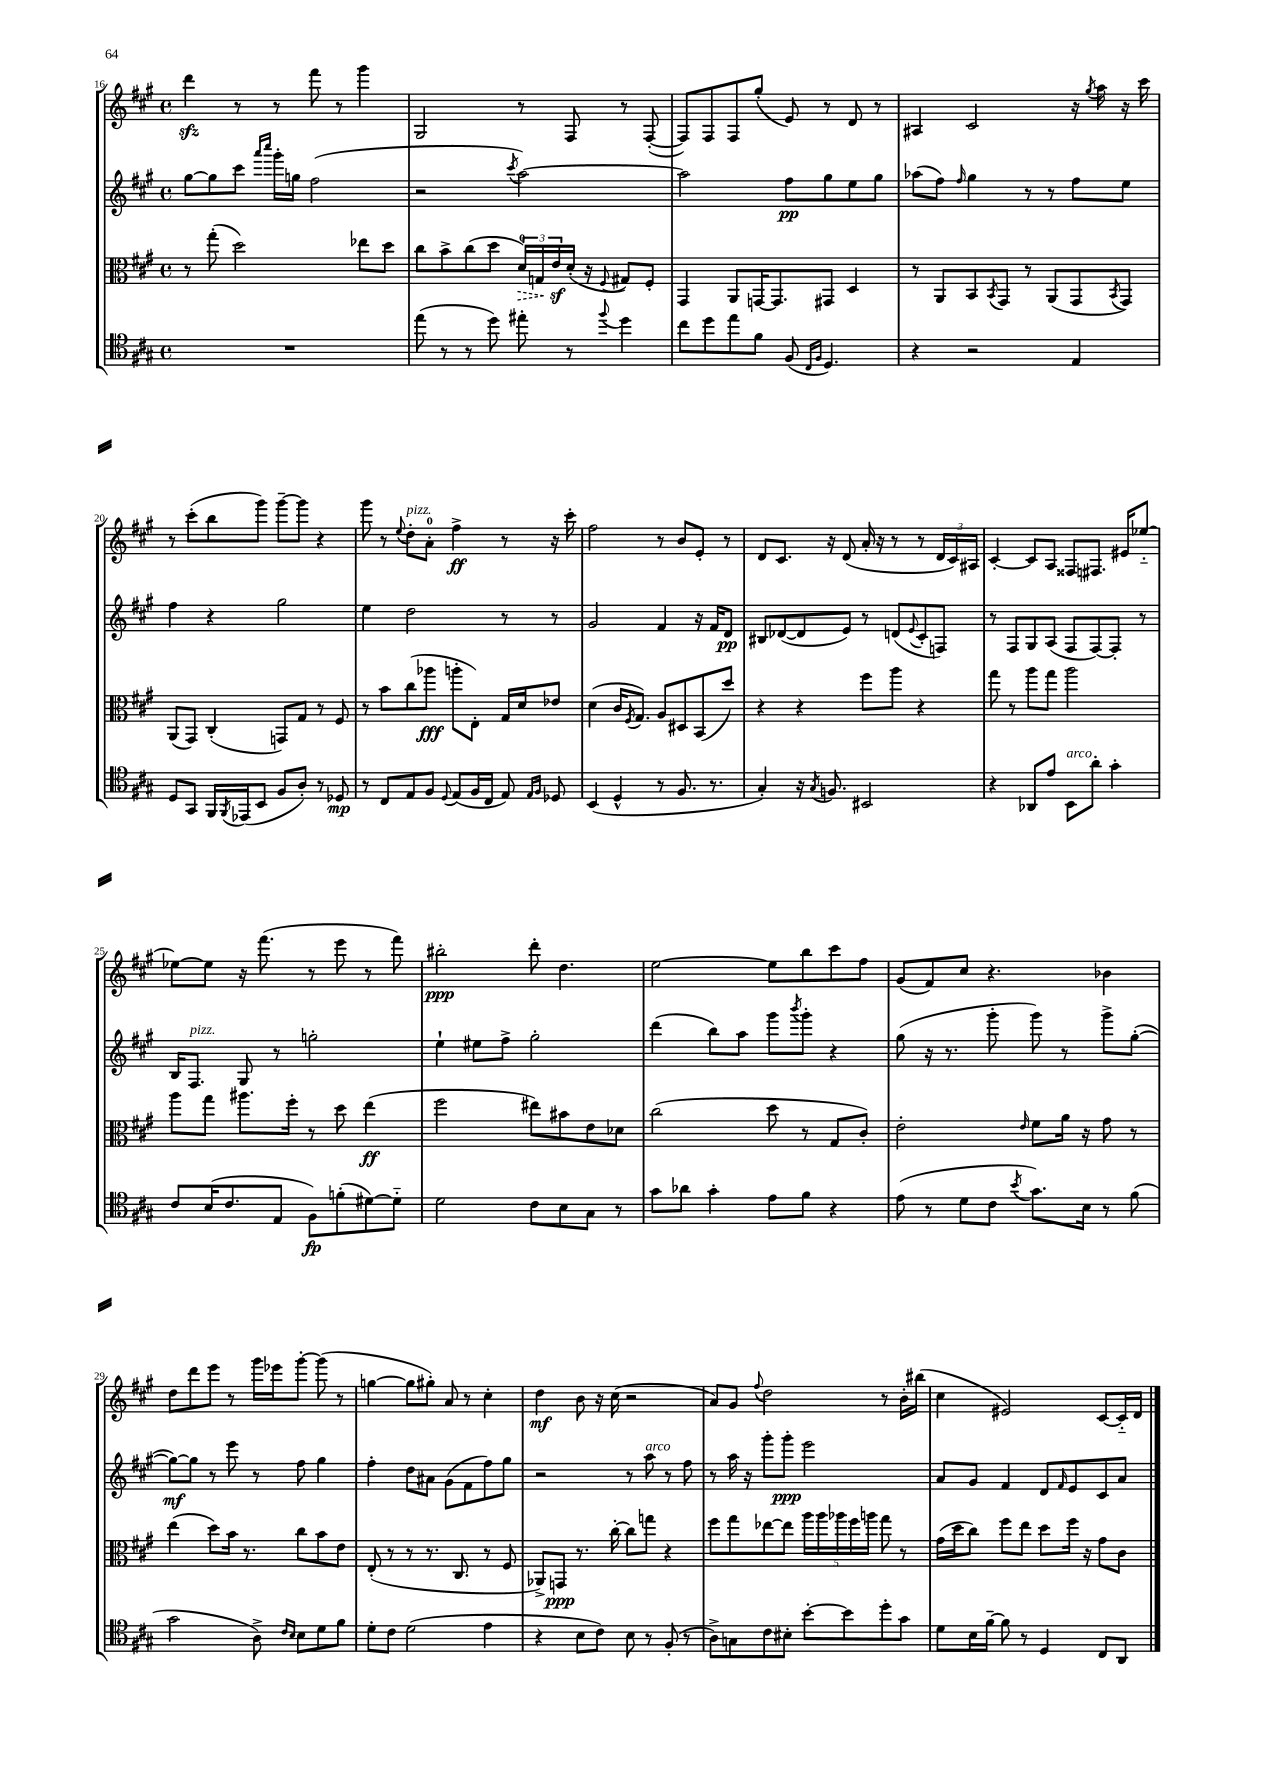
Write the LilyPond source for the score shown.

<<
\new StaffGroup <<
\new Staff = "s0" {
    \clef treble \key a \major \defaultTimeSignature \time 4/4
    d'''4\sfz r8 r8 fis'''8 r8 gis'''4 |
    gis2 r8 fis8 r8 fis8~-.( |
    fis8) fis8 fis8 gis''8-.( e'8) r8 d'8 r8 |
    ais4 cis'2 r16 \acciaccatura { gis''8 } a''16 r16 cis'''16 |
    r8 cis'''8-.( b''8 gis'''8) gis'''8~-- gis'''8 r4 |
    gis'''8 r8 \appoggiatura { e''8 } d''8-.^\markup { \italic "pizz." } a'8-0-. fis''4->\ff r8 r16 cis'''16-. |
    fis''2 r8 b'8 e'8-. r8 |
    d'8 cis'8. r16 d'8( a'16-. r16 r8 r8 \tuplet 3/2 { d'16 cis'16) ais16 } |
    cis'4~-. cis'8 a8 fisis8 fis8. eis'16 ees''8~-_ |
    ees''8~ ees''8 r16 fis'''8.( r8 e'''8 r8 fis'''8) |
    bis''2-.\ppp d'''8-. d''4. |
    e''2~ e''8 b''8 cis'''8 fis''8 |
    gis'8( fis'8) cis''8 r4. bes'4 |
    d''8 d'''8 e'''8 r8 gis'''16 ees'''16 gis'''8~-. gis'''8( r8 |
    g''4~ g''8 gis''8-.) a'8 r8 cis''4-. |
    d''4\mf b'8 r16 cis''16( r2 |
    a'8) gis'8 \appoggiatura { fis''8 } d''2 r8 b'16-. bis''16( |
    cis''4 eis'2) cis'8~ cis'16-_ d'16 \bar "|." |
}
\new Staff = "s1" {
    \clef treble \key a \major \defaultTimeSignature \time 4/4
    gis''8~ gis''8 cis'''8 \grace { a'''16 cis''''16 } gis'''16-. g''16 fis''2( |
    r2 \acciaccatura { cis'''8 } a''2~) |
    a''2 fis''8\pp gis''8 e''8 gis''8 |
    aes''8( fis''8) \grace { fis''16 } gis''4 r8 r8 fis''8 e''8 |
    fis''4 r4 gis''2 |
    e''4 d''2 r8 r8 |
    gis'2 fis'4 r16 fis'16 d'8\pp |
    bis8 des'8~( des'8 e'8) r8 d'8( \appoggiatura { e'8 } cis'8-. f8) |
    r8 fis8 gis8 a8( fis8 fis8~) fis8-. r8 |
    b16 fis8.^\markup { \italic "pizz." } gis8 r8 g''2-. |
    e''4-! eis''8 fis''8-> gis''2-. |
    d'''4( b''8) a''8 gis'''8 \acciaccatura { b'''8 } gis'''8-. r4 |
    gis''8( r16 r8. gis'''8-. gis'''8) r8 gis'''8-> gis''8~-.( |
    gis''8~\mf) gis''8 r8 e'''8 r8 fis''8 gis''4 |
    fis''4-. d''8 ais'8 gis'8( fis'8 fis''8) gis''8 |
    r2 r8 a''8^\markup { \italic "arco" } r8 fis''8 |
    r8 a''16 r16 gis'''8-. gis'''8-.\ppp e'''2 |
    a'8 gis'8 fis'4 d'8 \grace { fis'16 } e'8 cis'8 a'8 \bar "|." |
}
\new Staff = "s2" {
    \clef alto \key a \major \defaultTimeSignature \time 4/4
    r8 gis''8-.( d''2) ees''8 d''8 |
    cis''8 b'8-> cis''8( d''8 \tuplet 3/2 { \once \override Hairpin.style = #'dashed-line d'16-0\>) g16 e'16\sf\! } d'16-.( r16 \appoggiatura { fis8 } gis8) fis8-. |
    gis,4 a,8 g,16~ g,8. gis,8 d4 |
    r8 a,8 b,8 \acciaccatura { b,8 } gis,8 r8 a,8( gis,8 \acciaccatura { b,8 } gis,8) |
    a,8( gis,8) cis4-.( g,8) gis8 r8 fis8 |
    r8 b'8 cis''8( aes''8\fff a''8-. e8-.) gis16 d'16 ees'8 |
    d'4( cis'16 \acciaccatura { fis8 } gis8.) a8 dis8 b,8( d''8) |
    r4 r4 fis''8 a''8 r4 |
    gis''8 r8 a''8 gis''8 a''2 |
    a''8 gis''8 ais''8. fis''16-. r8 d''8 e''4\ff( |
    fis''2 eis''8) bis'8 e'8 des'8 |
    cis''2( d''8 r8 gis8 cis'8-.) |
    e'2-. \grace { e'16 } fis'8 a'16 r16 gis'8 r8 |
    e''4( d''8) b'16 r8. cis''8 b'8 e'8 |
    e8-.( r8 r8 r8. cis8. r8 fis8 |
    aes,8->) g,8\ppp r8. cis''16~-. cis''8 g''8 r4 |
    fis''8 gis''8 ees''8~ ees''8 \tuplet 5/4 { a''16 a''16 aes''16 fis''16 a''16 } gis''8 r8 |
    gis'16( d''16 cis''8) fis''8 e''8 d''8 fis''16 r16 gis'8 cis'8 \bar "|." |
}
\new Staff = "s3" {
    \clef tenor \key a \major \defaultTimeSignature \time 4/4
    R1 |
    e''8( r8 r8 d''8) eis''8-. r8 \appoggiatura { fis''8 } d''4 |
    cis''8 d''8 e''8 fis'8 fis8( \grace { cis16 fis16 } d4.) |
    r4 r2 e4 |
    d8 gis,8 fis,16 \acciaccatura { fis,8 } ees,16( b,8 fis8 a8-.) r8 des8\mp |
    r8 cis8 e8 fis8 \appoggiatura { d8 } e8( fis16 cis16 e8) \grace { e16 fis16 } des8 |
    b,4( d4-^ r8 fis8. r8. |
    gis4-.) r16 \acciaccatura { gis8 } f8. bis,2 |
    r4 aes,8 e'8 b,8^\markup { \italic "arco" } a'8-. gis'4-. |
    cis'8 b16( cis'8. e8 fis8\fp) f'8-.( dis'8~) dis'8-_ |
    d'2 cis'8 b8 gis8 r8 |
    gis'8 aes'8 gis'4-. e'8 fis'8 r4 |
    e'8( r8 d'8 cis'8 \acciaccatura { b'8 } gis'8.) b16 r8 fis'8( |
    gis'2 a8->) \grace { cis'16 b16 } b8 d'8 fis'8 |
    d'8-. cis'8 d'2( e'4 |
    r4 b8 cis'8) b8 r8 fis8-.( r8 |
    a8->) g8 cis'8 bis8-. b'8~-. b'8 d''8-. gis'8 |
    d'8 b16 fis'16~-- fis'8 r8 d4 cis8 a,8 \bar "|." |
}
>>
>>
\layout { \context { \Score currentBarNumber = #16 } }
